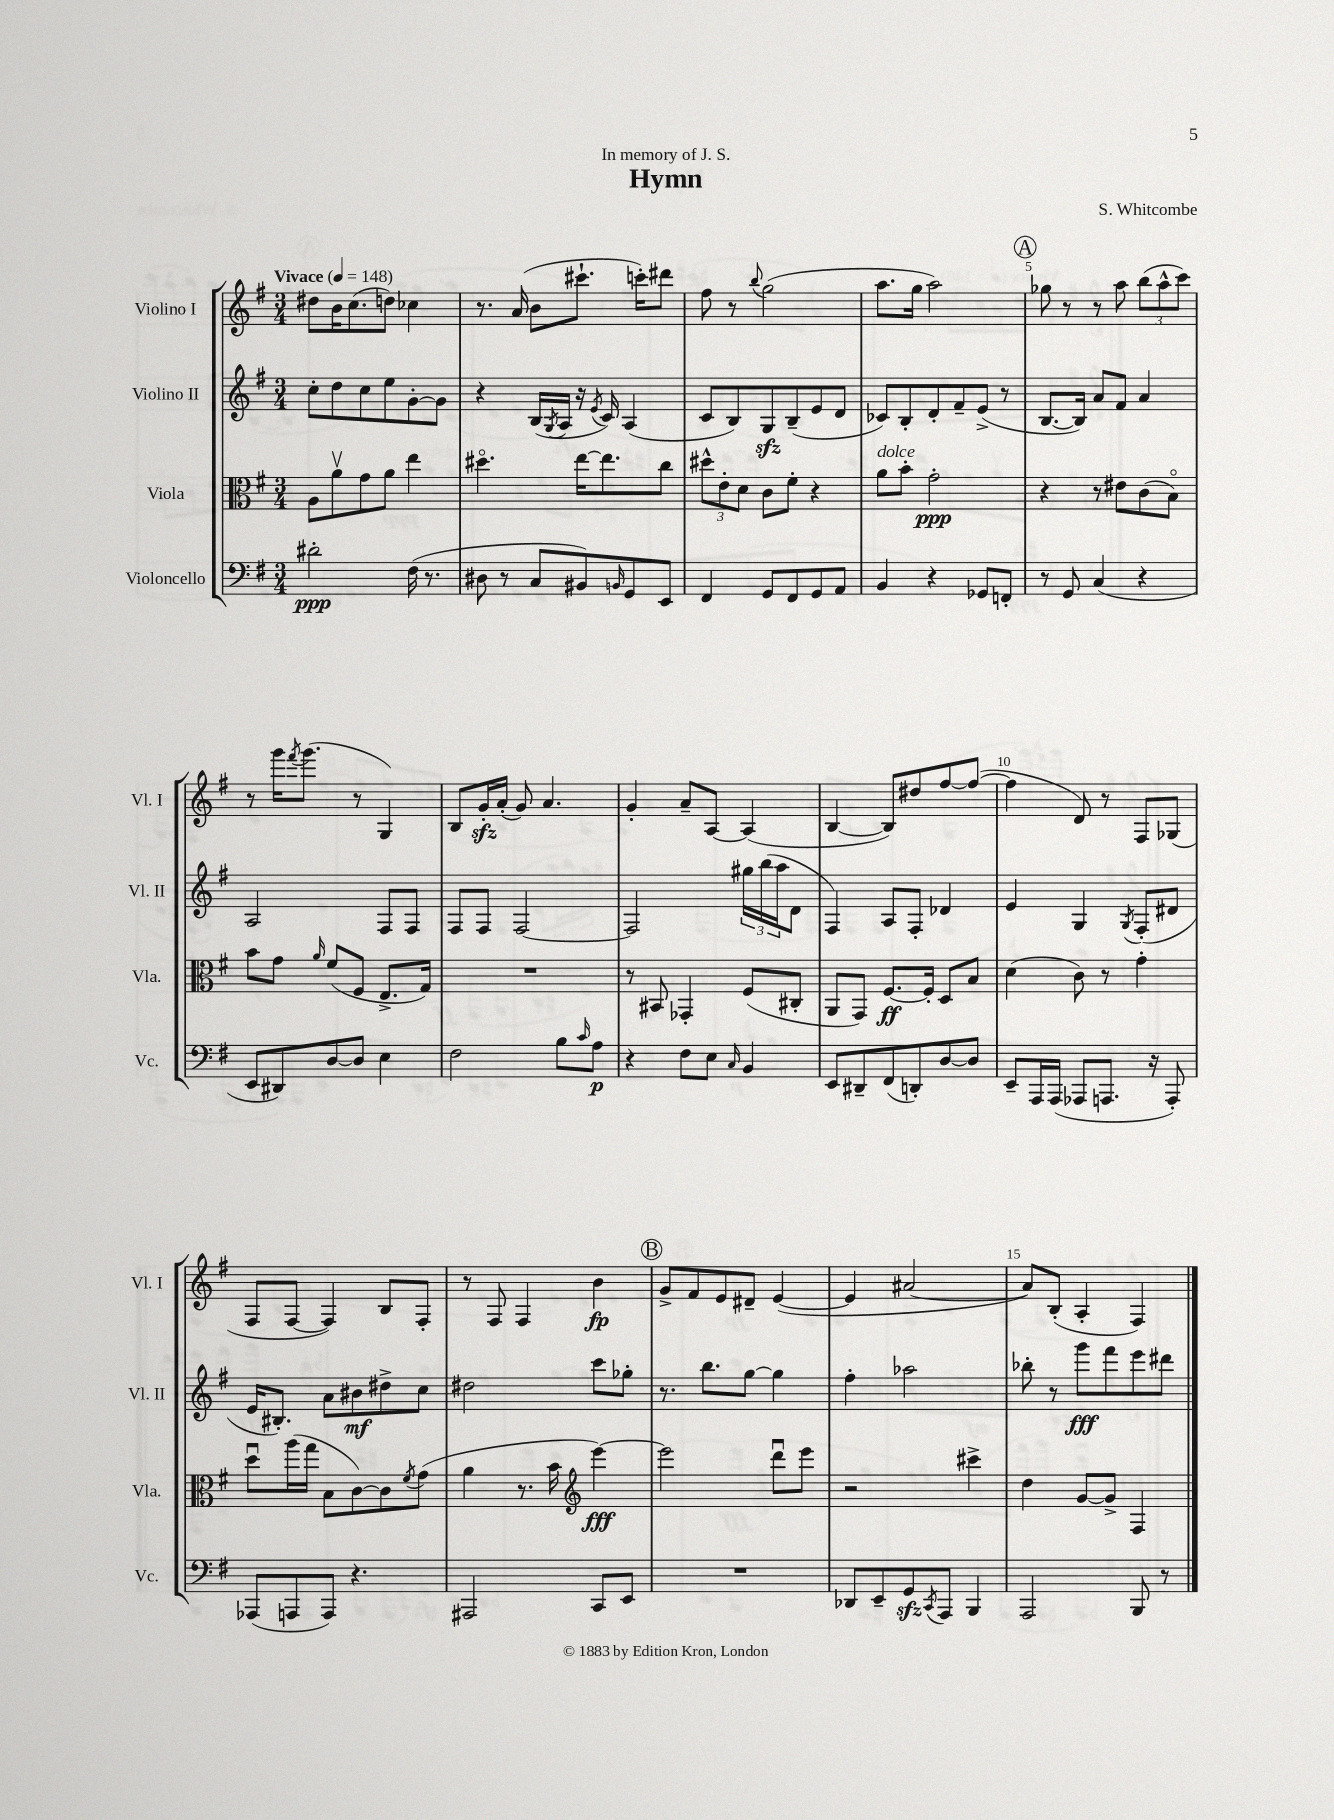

**kern	**dynam	**kern	**dynam	**kern	**dynam	**kern	**dynam
*part4	*part4	*part3	*part3	*part2	*part2	*part1	*part1
*staff4	*staff4	*staff3	*staff3	*staff2	*staff2	*staff1	*staff1
*I"Violoncello	*	*I"Viola	*	*I"Violino II	*	*I"Violino I	*
*I'Vc.	*	*I'Vla.	*	*I'Vl. II	*	*I'Vl. I	*
*clefF4	*	*clefC3	*	*clefG2	*	*clefG2	*
*k[f#]	*	*k[f#]	*	*k[f#]	*	*k[f#]	*
*M3/4	*	*M3/4	*	*M3/4	*	*M3/4	*
*MM148	*	*MM148	*	*MM148	*	*MM148	*
=1	=1	=1	=1	=1	=1	=1	=1
!	!	!	!	!	!	!LO:TX:a:B:t=Vivace	!
2d#X'\	ppp	8A\L	.	8cc'\L	.	8dd#X\L	.
.	.	8av\	.	8dd\	.	16b\K	.
.	.	.	.	.	.	(8.cc\	.
.	.	8g\	.	8cc\	.	.	.
.	.	8a\J	.	8ee\	.	8ddn\J)	.
(16F#\	.	4ee\	.	[8g'\	.	4cc-X\	.
8.r	.	.	.	.	.	.	.
.	.	.	.	8g\J]	.	.	.
=2	=2	=2	=2	=2	=2	=2	=2
8D#X\	.	4.dd#X\	.	4r	.	8.r	.
8r	.	.	.	.	.	.	.
.	.	.	.	.	.	(16a/	.
8C/L	.	.	.	(16B/LL	.	8b\L	.
.	.	.	.	8qG/	.	.	.
.	.	.	.	16A/JJ	.	.	.
8BB#X/)	.	[16ee\KL	.	16r	.	8.ccc#X`\J	.
.	.	.	.	8qe/	.	.	.
.	.	8.ee\]	.	16c/)	.	.	.
16qqBBn/	.	.	.	.	.	.	.
8GG/	.	.	.	(4A/	.	.	.
.	.	.	.	.	.	16cccn'\KL)	.
8EE/J	.	8cc\J	.	.	.	8ddd#X\J	.
=3	=3	=3	=3	=3	=3	=3	=3
4FF#/	.	12dd#X^^\L	.	8c/L	.	8ff#\	.
.	.	12e'\	.	.	.	.	.
.	.	.	.	8B/)	.	8r	.
.	.	12d\J	.	.	.	.	.
.	.	.	.	.	.	8qqbb/	.
8GG/L	.	8c\L	.	8Gzz/	.	(2gg\	.
8FF#/	.	8f#'\J	.	(8B~/	.	.	.
8GG/	.	4r	.	8e/	.	.	.
8AA/J	.	.	.	8d/J	.	.	.
=4	=4	=4	=4	=4	=4	=4	=4
!	!	!LO:TX:a:i:t=dolce	!	!	!	!	!
4BB/	.	8a\L	.	8c-X/L)	.	8.aa\L	.
.	.	8b'\J	.	8B'/	.	.	.
.	.	.	.	.	.	16gg\Jk	.
4r	.	2g'\	ppp	8d'/	.	2aa\)	.
.	.	.	.	8f#~/	.	.	.
8GG-X/L	.	.	.	(8e^/J	.	.	.
8FFn'/J	.	.	.	8r	.	.	.
!!LO:REH:place=s1:t=A
=5	=5	=5	=5	=5	=5	=5	=5
8r	.	4r	.	[8.B/L	.	8gg-X\	.
8GG/	.	.	.	.	.	8r	.
.	.	.	.	16B/Jk])	.	.	.
(4C/	.	8r	.	8a/L	.	8r	.
.	.	8e#X\L	.	8f#/J	.	8aa\	.
4r	.	(8c\	.	4a/	.	(12bb\L	.
.	.	.	.	.	.	12aa^^\	.
.	.	8B\J)	.	.	.	.	.
.	.	.	.	.	.	12ccc\J)	.
!!LO:LB:g=z
=6	=6	=6	=6	=6	=6	=6	=6
8EE/L	.	8b\L	.	2A/	.	8r	.
8DD#X/)	.	8g\J	.	.	.	16ggg\KL	.
.	.	.	.	.	.	8qfff#/	.
.	.	.	.	.	.	(8.ggg\J	.
.	.	16qqa/	.	.	.	.	.
[8D/	.	(8f#/L	.	.	.	.	.
8D/J]	.	8F#/J	.	.	.	8r	.
4E\	.	8.E^/L	.	8F#/L	.	4G/)	.
.	.	.	.	8F#/J	.	.	.
.	.	16G/Jk)	.	.	.	.	.
=7	=7	=7	=7	=7	=7	=7	=7
2F#\	.	2.r	.	8F#/L	.	8B/L	.
.	.	.	.	8F#/J	.	16gzz'/L	.
.	.	.	.	.	.	(16a'/JJ	.
.	.	.	.	[2F#/	.	8g/)	.
.	.	.	.	.	.	4.a/	.
8B\L	.	.	.	.	.	.	.
16qqc/	.	.	.	.	.	.	.
8A\J	p	.	.	.	.	.	.
=8	=8	=8	=8	=8	=8	=8	=8
4r	.	8r	.	2F#/]	.	4g'/	.
.	.	8BB#X/	.	.	.	.	.
8F#\L	.	4GG-X'/	.	.	.	8a~/L	.
8E\J	.	.	.	.	.	[8A/J	.
16qqC/	.	.	.	.	.	.	.
4BB/	.	(8F#/L	.	24gg#X\LL	.	(4A/]	.
.	.	.	.	(24bb\	.	.	.
.	.	.	.	24aa\J	.	.	.
.	.	8C#X'/J	.	8d\J	.	.	.
=9	=9	=9	=9	=9	=9	=9	=9
8EE/L	.	8AA/L	.	4F#/)	.	[4B/	.
8DD#X~/	.	8GG/J)	.	.	.	.	.
(8FF#/	.	[8.F#/L	ff	8A/L	.	8B/L])	.
8DDn'/)	.	.	.	8F#'/J	.	8dd#X/	.
.	.	16F#'/Jk]	.	.	.	.	.
[8D/	.	8D/L	.	4d-X/	.	[8ff#/	.
8D/J]	.	8B/J	.	.	.	(8ff#/J_	.
=10	=10	=10	=10	=10	=10	=10	=10
8EE~/L	.	(4d\	.	4e/	.	4ff#\]	.
16AAA/L	.	.	.	.	.	.	.
(16AAA/JJ	.	.	.	.	.	.	.
8AAA-X/L	.	8c\)	.	4G/	.	8d/)	.
8.AAAn/J	.	8r	.	.	.	8r	.
.	.	.	.	8qG/	.	.	.
.	.	4g'\	.	(8F#'/L	.	8F#/L	.
16r	.	.	.	.	.	.	.
8AAA'/)	.	.	.	8d#X/J	.	(8G-X/J	.
!!LO:LB:g=z
=11	=11	=11	=11	=11	=11	=11	=11
(8AAA-X/L	.	8ddu\L	.	16e/KL	.	8F#/L	.
.	.	.	.	8.B#X'/J)	.	.	.
8AAAn/	.	(16aa\L	.	.	.	[8F#/J	.
.	.	16gg\JJ	.	.	.	.	.
8AAA/J)	.	8B\L	.	8a\L	.	4F#/])	.
4.r	.	[8c\)	.	8b#X\	mf	.	.
.	.	8c\]	.	8dd#X^\	.	8B/L	.
.	.	8qf#/	.	.	.	.	.
.	.	(8g\J	.	8cc\J	.	8F#'/J	.
=12	=12	=12	=12	=12	=12	=12	=12
2AAA#X/	.	4a\	.	2dd#X\	.	8r	.
.	.	.	.	.	.	8F#/	.
.	.	8.r	.	.	.	4F#/	.
.	.	16b\	.	.	.	.	.
*	*	*clefG2	*	*	*	*	*
8CC/L	.	[4eee\)	fff	8ccc\L	.	4b\	fp
8EE/J	.	.	.	8gg-X'\J	.	.	.
!!LO:REH:place=s1:t=B
=13	=13	=13	=13	=13	=13	=13	=13
2.r	.	2eee\]	.	8.r	.	8g^/L	.
.	.	.	.	.	.	8f#/	.
.	.	.	.	8.bb\L	.	.	.
.	.	.	.	.	.	8e/	.
.	.	.	.	[8gg\J	.	8d#X~/J	.
.	.	8dddu\L	.	4gg\]	.	([4e/	.
.	.	8eee\J	.	.	.	.	.
=14	=14	=14	=14	=14	=14	=14	=14
8DD-X/L	.	2r	.	4ff#'\	.	4e/]	.
8EE~/	.	.	.	.	.	.	.
8GGzz/	.	.	.	2aa-X\	.	[2a#X/	.
8qCC/	.	.	.	.	.	.	.
8AAA/J	.	.	.	.	.	.	.
4BBB/	.	4ccc#X^\	.	.	.	.	.
=15	=15	=15	=15	=15	=15	=15	=15
2AAA/	.	4dd\	.	8bb-X'\	.	8a#/L])	.
.	.	.	.	8r	.	(8B'/J	.
.	.	[8g/L	.	8ggg\L	fff	4A'/	.
.	.	8g^/J]	.	8fff#\	.	.	.
8BBB/	.	4F#/	.	8eee\	.	4F#/)	.
8r	.	.	.	8ddd#X\J	.	.	.
==	==	==	==	==	==	==	==
*-	*-	*-	*-	*-	*-	*-	*-
